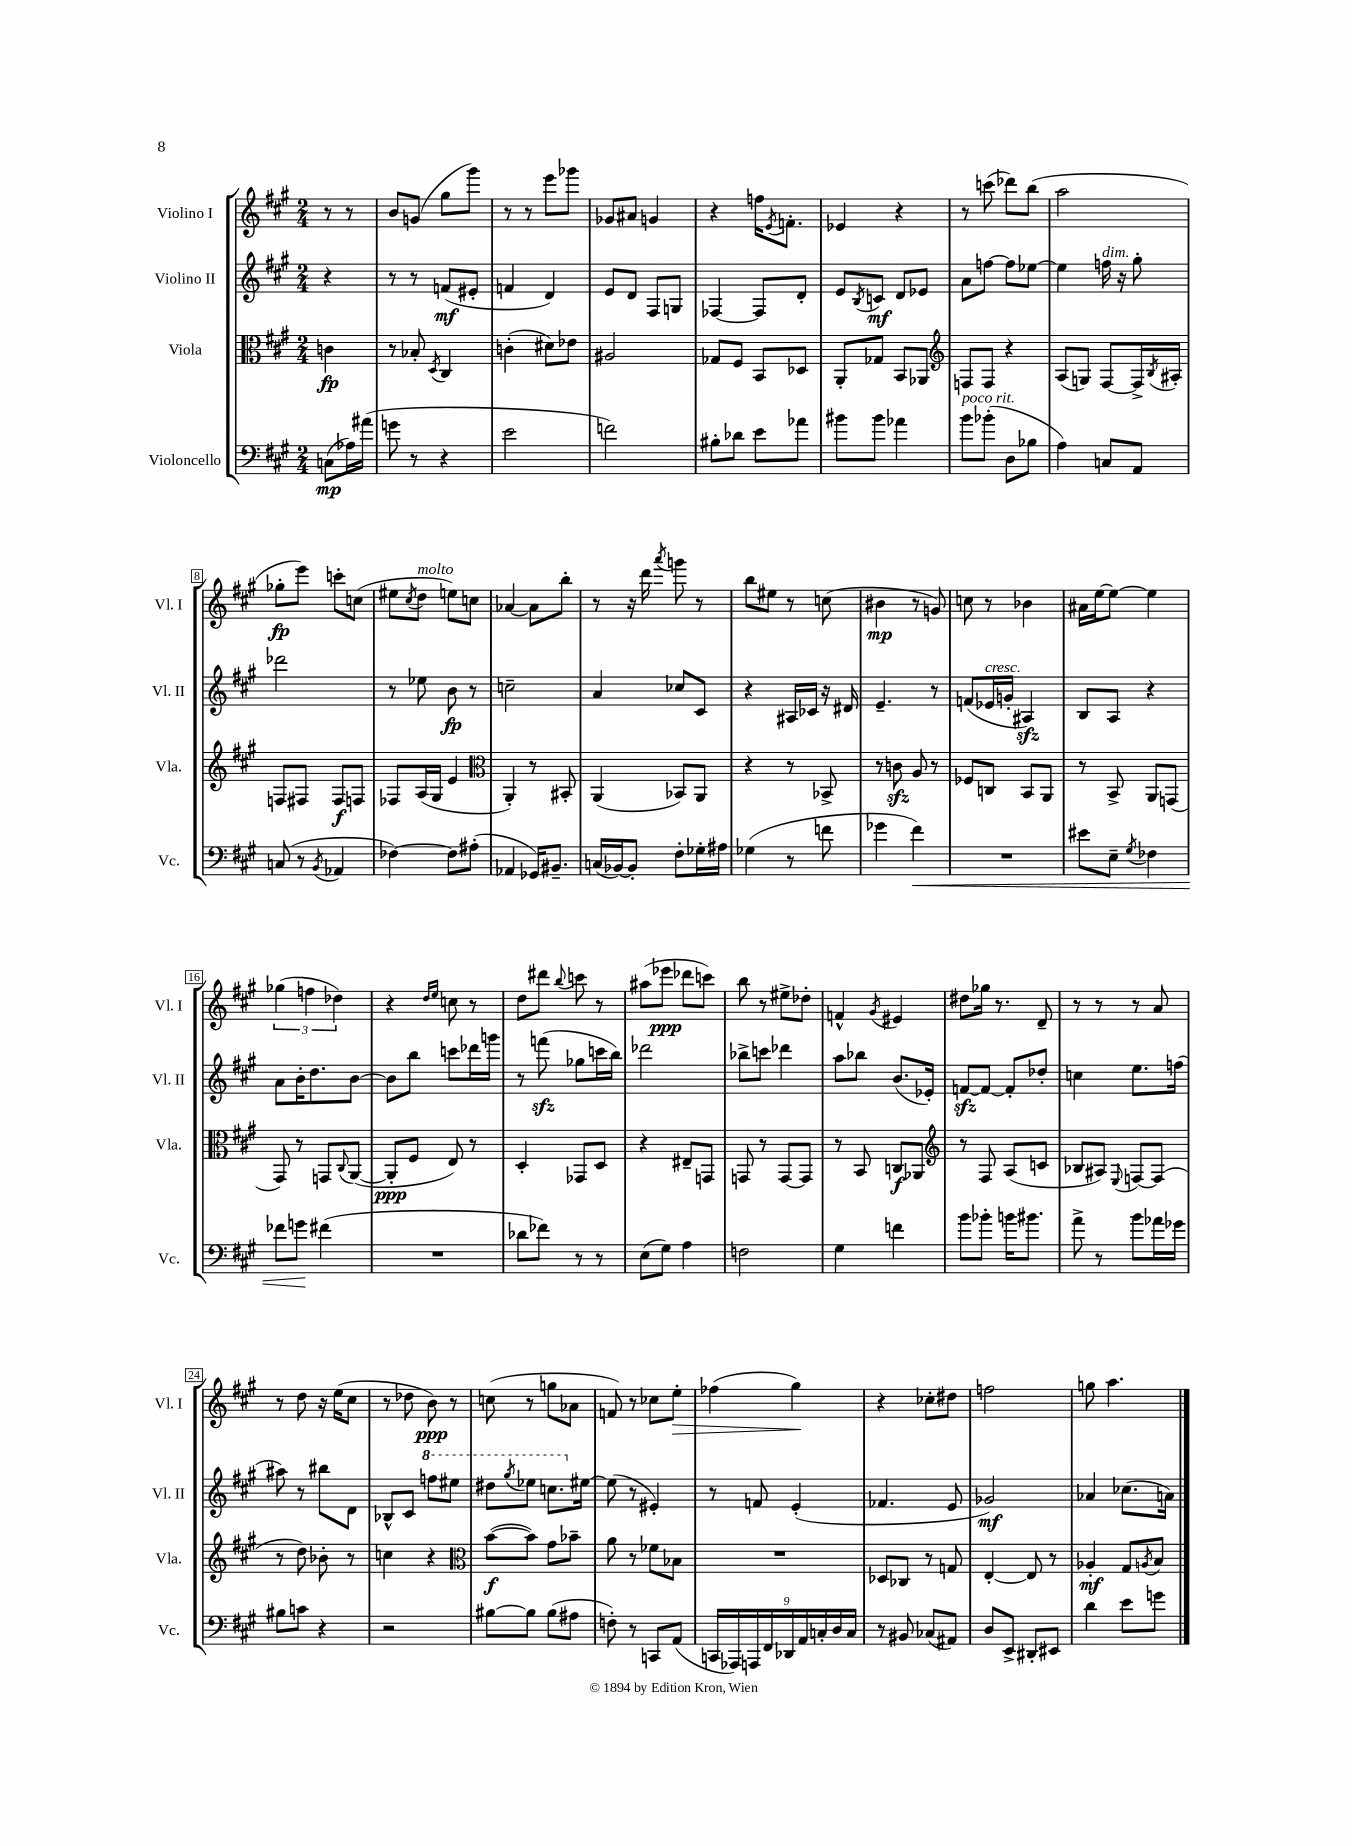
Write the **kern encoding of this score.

**kern	**kern	**kern	**kern
*staff4	*staff3	*staff2	*staff1
*clefF4	*clefC3	*clefG2	*clefG2
*k[f#c#g#]	*k[f#c#g#]	*k[f#c#g#]	*k[f#c#g#]
*M2/4	*M2/4	*M2/4	*M2/4
(8C\L	4c\	4r	8r
16A-\L)	.	.	8r
(16a#\JJ	.	.	.
=	=	=	=
8g\	8r	8r	8b/L
8r	8B-'/	8r	(8g/J
.	8qD/	.	.
4r	4C#/	(8f/L	8gg#\L
.	.	8e#'/J	8ggg#\J)
=	=	=	=
2e\	(4c'\	4f/	8r
.	.	.	8r
.	8d#\L)	4d/)	8eee\L
.	8e-\J	.	8ggg-\J
=	=	=	=
2f\)	2A#/	8e/L	8g-/L
.	.	8d/J	8a#/J
.	.	8F#/L	4g/
.	.	8G/J	.
=	=	=	=
8B#'\L	8G-/L	[4F-/	4r
8d-\J	8F#/J	.	.
8e\L	8BB/L	8F-/]L	16ff\LK
.	.	.	8qe/
.	.	.	8.f'\J
8a-\J	8D-/J	8d'/J	.
=	=	=	=
8b#\L	8AA'/L	8e/L	4e-/
.	.	8qB/	.
8b#\J	8G-/J	8c/J	.
4a-\	8BB/L	8d/L	4r
.	8AA-/J	8e-/J	.
=	=	=	=
*	*clefG2	*	*
8b\L	8F/L	8a\L	8r
(8b-'\J	8F/J	[8ff\J	(8ccc\
8D\L	4r	8ff\]L	8ddd-\L)
8B-\J	.	[8ee-\J	(8bb\J
=	=	=	=
4A\)	(8A/L	4ee-\]	2aa\
.	8G/J)	.	.
8C/L	[8F#/L	16ff\	.
.	.	16r	.
8AA/J	16F#^/]L	8gg#'\	.
.	8qB/	.	.
.	16A#'/JJ	.	.
=	=	=	=
(8C/	8F/L	2ddd-\	8gg-'\L
8r	8F#/J	.	8eee\J)
8qBB/	.	.	.
4AA-/	8F#/L	.	8ccc'\L
.	8F/J	.	(8cc\J
=	=	=	=
[4F-\)	8F-/L	8r	8ee#\L
.	.	.	8qcc#/
.	(16A/L	8ee-\	8dd\J
.	16G#/JJ	.	.
8F-\]L	4e/	8b\	8ee\L)
(8A#'\J	.	8r	8cc\J
=	=	=	=
*	*clefC3	*	*
4AA-/	4AA'/)	2cc~\	[4a-/
16GG-/LK)	8r	.	8a-\]L
8.BB#~/J	.	.	.
.	8BB#'/	.	8bb'\J
=	=	=	=
(16C/LL	(4AA/	4a/	8r
[16BB-/J)	.	.	.
8BB-'/]J	.	.	16r
.	.	.	16ddd\
.	.	.	8qaaa/
8F#'\L	8BB-/L)	8cc-/L	8ggg\
16G-'\L	8AA/J	8c#/J	8r
16A#\JJ	.	.	.
=	=	=	=
(4G-\	4r	4r	8bb\L
.	.	.	8ee#\J
8r	8r	16A#/LL	8r
.	.	16c-/JJ	.
8f\	8BB-^/	16r	(8cc\
.	.	16d#/	.
=	=	=	=
4g-\	8r	4.e~/	4b#\
.	8c\	.	.
4f#\)	8A/	.	8r
.	8r	8r	8g/)
=	=	=	=
2r	8F-/L	(8f/L	8cc\
.	8C/J	16e-/L	8r
.	.	16g'/JJ	.
.	8BB/L	4A#/)	4b-\
.	8AA/J	.	.
=	=	=	=
8e#\L	8r	8B/L	16a#\LL
.	.	.	[16ee\J
8E~\J	8BB^/	8A/J	8ee\_J
8qG#/	.	.	.
4F-\	8AA/L	4r	4ee\]
.	(8GG/J	.	.
=	=	=	=
8f-\L	8GG#/)	8a\L	(6gg-\
8g\J	8r	16b'\K	.
.	.	.	6ff\
.	.	8.dd\	.
(4f#\	8GG/L	.	.
.	.	.	6dd-\)
.	8qqC#/	.	.
.	([8AA/J	[8b\J	.
=	=	=	=
2r	8AA'/]L	8b\]L	4r
.	8F#/J	8bb\J	.
.	.	.	16qqdd/LL
.	.	.	16qqee/JJ
.	8E/)	8ccc\L	8cc\
.	8r	16ddd-\L	8r
.	.	16ggg\JJ	.
=	=	=	=
8d-\L	4D'/	8r	8dd\L
8f-\J)	.	(8fff\	8ddd#\J
.	.	.	8qqbb/
8r	8GG-/L	8gg-\L	8ccc\
8r	8D/J	16ccc\L	8r
.	.	16bb\JJ)	.
=	=	=	=
(8E\L	4r	2ddd-\	(8aa#\L
8G#\J)	.	.	8eee-\J
4A\	8E#~/L	.	8ddd-\L
.	8GG/J	.	8ccc\J)
=	=	=	=
2F\	8GG/	8bb-^\L	8bb\
.	8r	8ccc\J	8r
.	[8GG/L	4ddd-\	8ee#^\L
.	8GG/]J	.	8dd-'\J
=	=	=	=
4G#\	8r	8aa\L	4f^^/
.	8BB/	8bb-\J	.
.	.	.	8qg#/
4f\	8C/L	(8.b/L	4e#/
.	8AA-/J	.	.
.	.	16e-'/Jk)	.
=	=	=	=
*	*clefG2	*	*
8b\L	8r	[8f/L	8dd#\L
8b-'\J	8F#/	8f/_J	16gg-\Jk
.	.	.	8.r
16b\LK	(8A/L	8f'/]L	.
8.b#\J	.	.	.
.	8c/J	8dd-'/J	8d~/
=	=	=	=
8a^\	8B-/L	4cc\	8r
8r	8A#/J)	.	8r
.	8qqE/	.	.
8b\L	[8F/L	8.ee\L	8r
16a-\L	(8F/]J	.	8a/
16g-\JJ	.	(16ff\Jk	.
=	=	=	=
8B#\L	8r	8aa#\)	8r
8c\J	8dd\)	8r	8dd\
4r	8b-'\	8bb#\L	16r
.	.	.	(16ee\LK
.	8r	8d\J	8cc#\J
=	=	=	=
2r	4cc\	8B-^^/L	8r
.	.	8c#/J	8dd-\
.	4r	8fff\L	8b\)
.	.	8eee#\J	8r
=	=	=	=
*	*clefC3	*	*
[8B#\L	([8b\L	8ddd#\L	(8cc\
.	.	8qggg#/	.
8B#\]J	8b\]J)	8eee-\J	8r
(8B#\L	8g#\L	8.ccc\L	8gg\L
8A#\J	8b-~\J	.	8a-\J
.	.	[16ee#\Jk	.
=	=	=	=
8F'\)	8a\	(8ee#\]	8f/)
8r	8r	8r	8r
8CC/L	8f-\L	4e#'/)	8cc-\L
(8AA/J	8B-\J	.	8ee'\J
=	=	=	=
18CC/LL	2r	8r	(4ff-\
18AAA-/)	.	.	.
18AAA/	.	.	.
.	.	8f/	.
18FF#/	.	.	.
18DD-/	.	.	.
.	.	(4e'/	4gg#\)
18AA/	.	.	.
18C'/	.	.	.
18D/	.	.	.
18C/JJ	.	.	.
=	=	=	=
8r	8D-/L	4.f-/	4r
8BB#/	8C-/J	.	.
(8C-/L	8r	.	8cc-'\L
8AA#/J)	8G/	8e/	8dd#\J
=	=	=	=
8D/L	[4E'/	2g-/)	2ff\
8EE^/J	.	.	.
8DD#'/L	8E/]	.	.
8EE#/J	8r	.	.
=	=	=	=
4d\	4A-'/	4a-/	8gg\
.	.	.	4.aa\
8e\L	8G#/L	(8.cc-\L	.
.	8qA/	.	.
8g\J	8B/J	.	.
.	.	16a\Jk)	.
==	==	==	==
*-	*-	*-	*-
